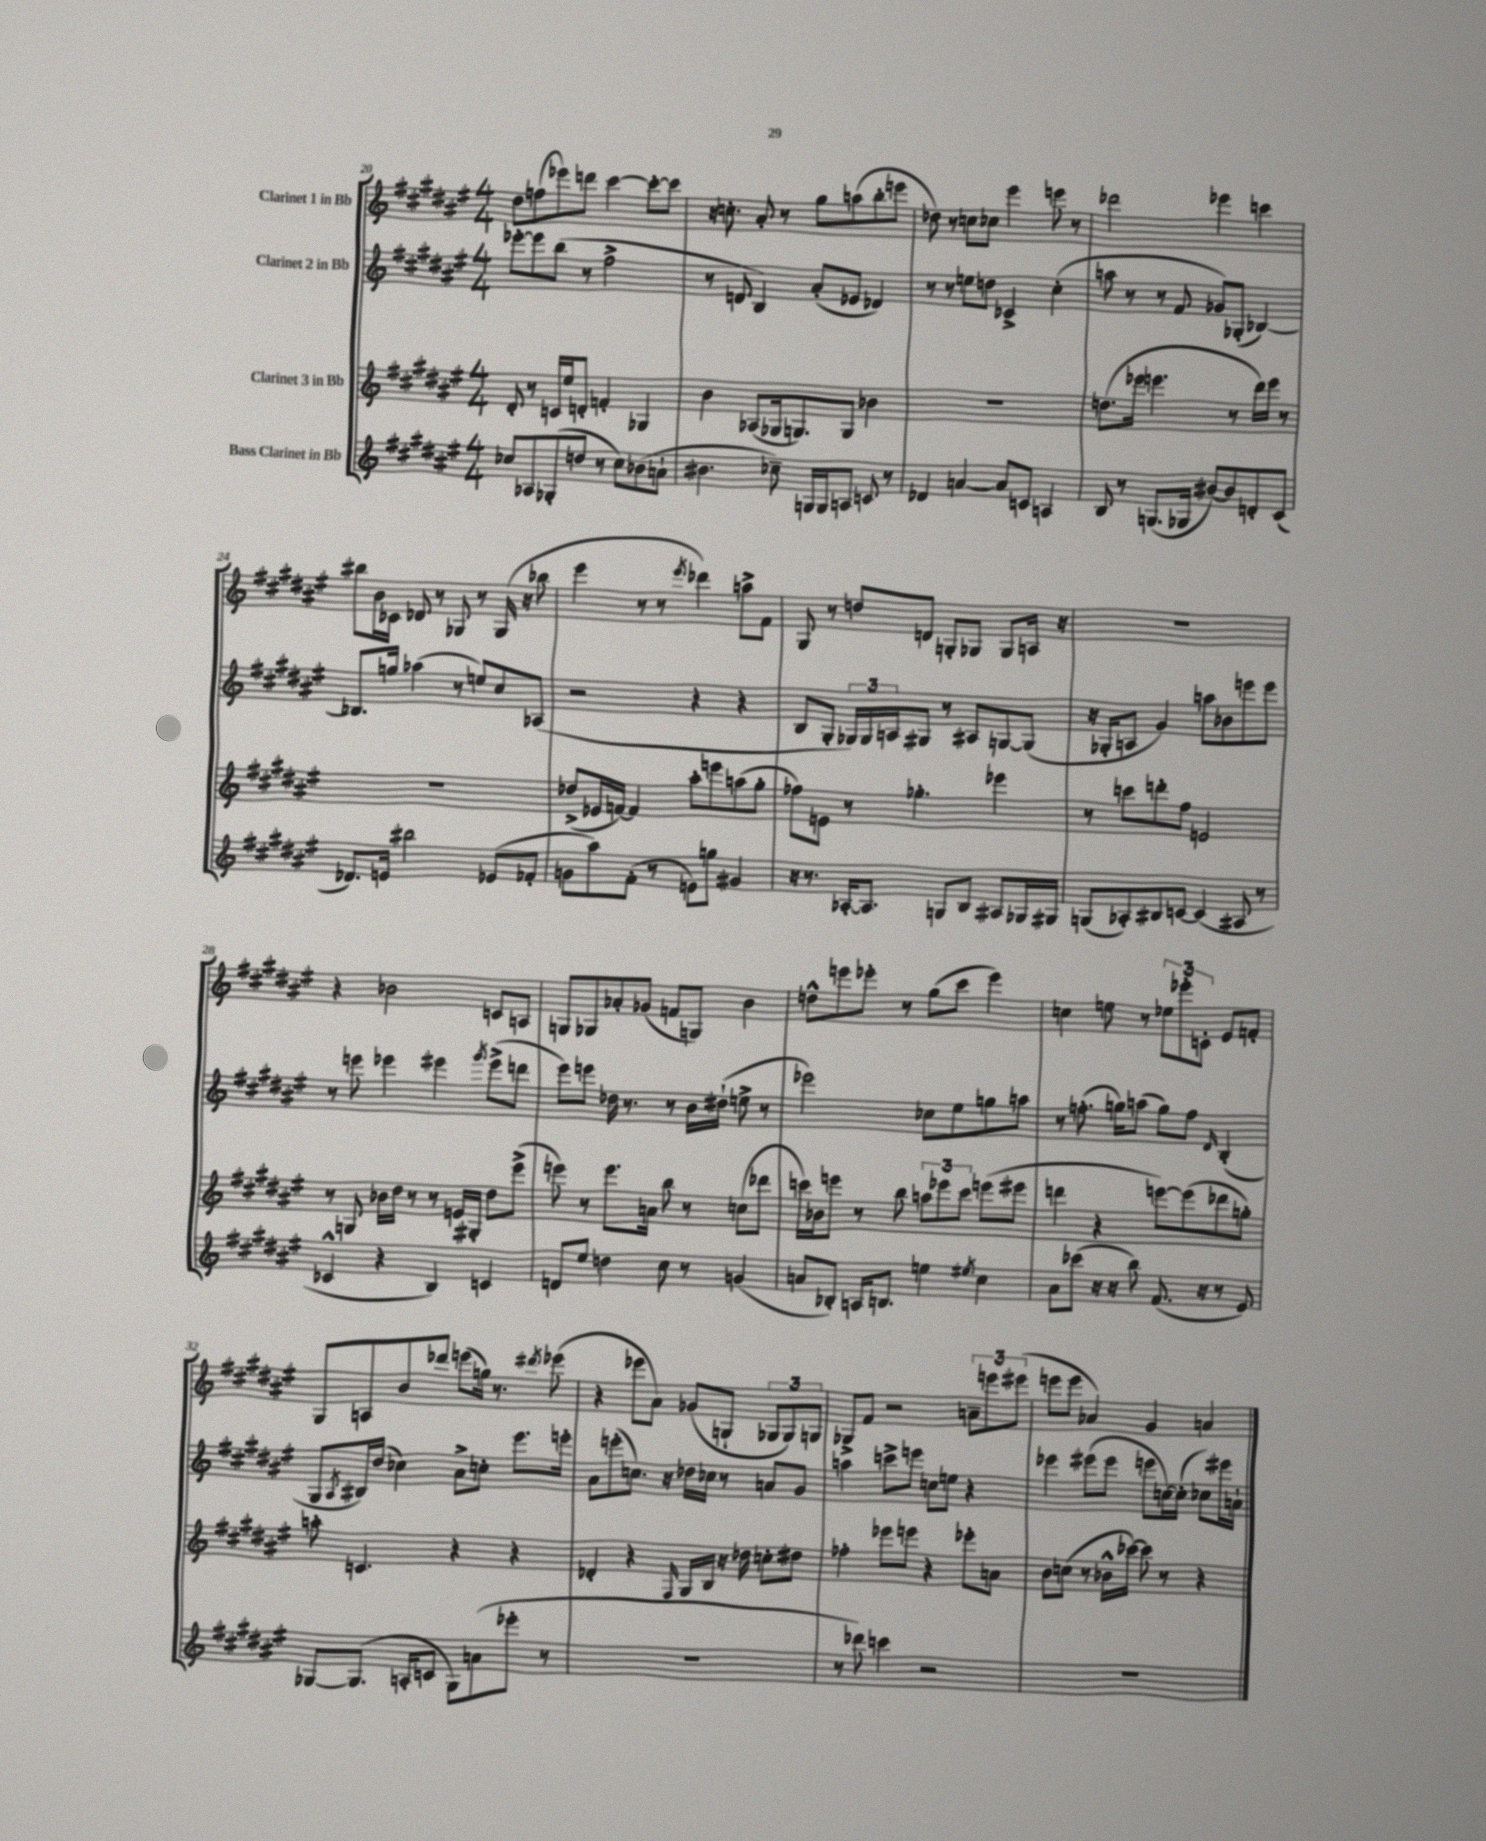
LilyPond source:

<<
\new StaffGroup <<
\new Staff = "s0" \with { instrumentName = "Clarinet 1 in Bb" } {
    \clef treble \key fis \major \numericTimeSignature \time 4/4
    dis''8 f''8( ees'''8) d'''8 cis'''4~ cis'''8~-. cis'''8 |
    r16 c''8.-. ais'8-. r8 gis''8 a''8( b''8-. e'''8 |
    des''8) r8 c''8 ces''8 eis'''4 e'''8 r8 |
    des'''2 ees'''4 c'''4 |
    bis''8 b'16 ces'16 des'8 r8 ges8 r8 ges16( r16 bes''8 |
    eis'''4 r8 r8 \acciaccatura { eis'''8 } des'''4) a''8-> fis'8 |
    gis8 r8 d''8 d'8 g8-. ges8 ges8 a16 r16 |
    r1 |
    r4 bes'2 c'8 a8 |
    g8 ges8 aes'8-. ges'8( f'8 g8) b'4 |
    d''8-^ e'''8 ees'''8-. r8 gis''8( cis'''8 ees'''4) |
    c''4 e''8 r8 \tuplet 3/2 { ees''8 ees'''8-. c'8-. } eis'8 f'8-. |
    gis8 a8 b'8 des'''8 e'''8( g''16) r8. \acciaccatura { dis'''8 } ees'''8( |
    r4 ees'''8 ais'8) ges'8( g8-! \tuplet 3/2 { ges8 ges8) g8 } |
    ges8-> fis'8 r2 \tuplet 3/2 { a'8-- e'''8 eis'''8( } |
    e'''8 e'''8 aes'4) gis'4 a'4 \bar "|." |
}
\new Staff = "s1" \with { instrumentName = "Clarinet 2 in Bb" } {
    \clef treble \key fis \major \numericTimeSignature \time 4/4
    ees'''8~-. ees'''8 b''8( r8 fis''2-> |
    r8 d'8 b4) ais'8-.( ees'8 des'4) |
    r8 r8 e''8 d''8 ces'4-> cis''4-.( |
    a''8 r8 r8 fis'8 ges'8) ges8-.( bes4~) |
    bes8. g''16 aes''4( r8 e''8) cis''8 aes8( |
    r2 r4 r4 |
    b8 gis8-. \tuplet 3/2 { ges16) ges16 a16 } gis8 r8 ais8 g8~ g8( |
    r16 ges16-. a8 gis'4) a''8 bes'8 e'''8 e'''8 |
    r8 e'''8 ees'''4 eis'''4 \acciaccatura { gis'''8 } eis'''8->( d'''8 |
    eis'''8) e'''8 des''16 r8. r8 b'16 dis''16-!( e''8-> r8 |
    ees'''2) ces''8 eis''8 g''8 a''8 |
    r8 f''8.-.( g''16) a''8( g''8) f''8 \grace { dis'16 } b4-.( |
    gis8 \acciaccatura { ais8 } bis16) dis''16( ces''4) ais'8-> c''8-. eis'''8. e'''16-. |
    ais'8 e'''8-.( c''8.) r16 des''16 ces''16 r8 a'8 gis'8 |
    a''4 c'''8-> e'''8 c''8 e''8 r4 |
    ees'''4 eis'''8( eis'''8 e'''8 c''16~) c''16-.( ces''8) eis'''16 a'16-! \bar "|." |
}
\new Staff = "s2" \with { instrumentName = "Clarinet 3 in Bb" } {
    \clef treble \key fis \major \numericTimeSignature \time 4/4
    dis'8-. r8 c'16 eis''16 d'8-. f'4-. ges4 |
    b'4 aes8( ges16 g8.) g8 bes'4 |
    R1 |
    d''8.( ees'''16 e'''4. r8 dis'''16) e'''16 r8 |
    R1 |
    des''8->( ees'16 f'16~) f'4 ais''8-. e'''8 a''8( gis''8-. |
    fes''8) e'8 r8 ges''4.-. ees'''4 |
    r8 c'''8 d'''8-. fis''8 e'2 |
    r8 g8 bes'16 dis''16 r8 r8 e'16 gis16-. dis''8 eis'''8->( |
    e'''8) r8 e'''8. a'16 b''8 r8 c''8( des'''8 |
    c'''16) bes'16 e'''8 r8 b''8 \tuplet 3/2 { a''8 ees'''8 c'''8 } e'''8( eis'''8 |
    d'''4 r4 e'''8~) e'''8( des'''8 g''8-.) |
    a''8-. c'4. r4 r4 |
    des'4-. r4 \grace { fis16 } gis16 b16 r16 des''16 c''8-. dis''8 |
    fes''4-. ees'''8 e'''8 r4 ees'''8-. a'8 |
    b'8 c''8( r8 bes'16-^ ces'''16~) ces'''8 r8 r4 \bar "|." |
}
\new Staff = "s3" \with { instrumentName = "Bass Clarinet in Bb" } {
    \clef treble \key fis \major \numericTimeSignature \time 4/4
    ces''8 aes8 ges8-.( d''8 r8 ces''8) bes'8( a'8-! |
    bis'4. ces''8--) g16 g16 a8 c'8 r8 |
    des'4 a'4~ a'8 c'8 a4 |
    b8 r8 g8.( ges16 bis'8~) bis'8 d'8-. cis'8( |
    des'8.) e'16 bis''2 ees'8( fes'8-. |
    g'8 ais''8) fis'8-.( r8 e'8) g''8 gis'4 |
    r16 r8. aes16~-. aes8. g8 b8 ais8 ges16 gis16 |
    g8( aes8-.) bis8 c'8~ c'4( ais8 r8 |
    ces'4-^ r4 b4) c'4 |
    d'8 eis''8 d''4 cis''8 r8 g'4( |
    a'8 bes8-.) a16 b8. e''4 \acciaccatura { eis''8 } cis''4 |
    ais'8 ces'''8( r16 r16 b''8) fis'8.( r16 r8 eis'8) |
    ges8~ ges8.( a16-. c'8 ges8) a'8( ees'''8-. r8 |
    R1 |
    r8 des'''8) c'''4 r2 |
    r1 \bar "|." |
}
>>
>>
\layout { \context { \Score currentBarNumber = #20 } }
